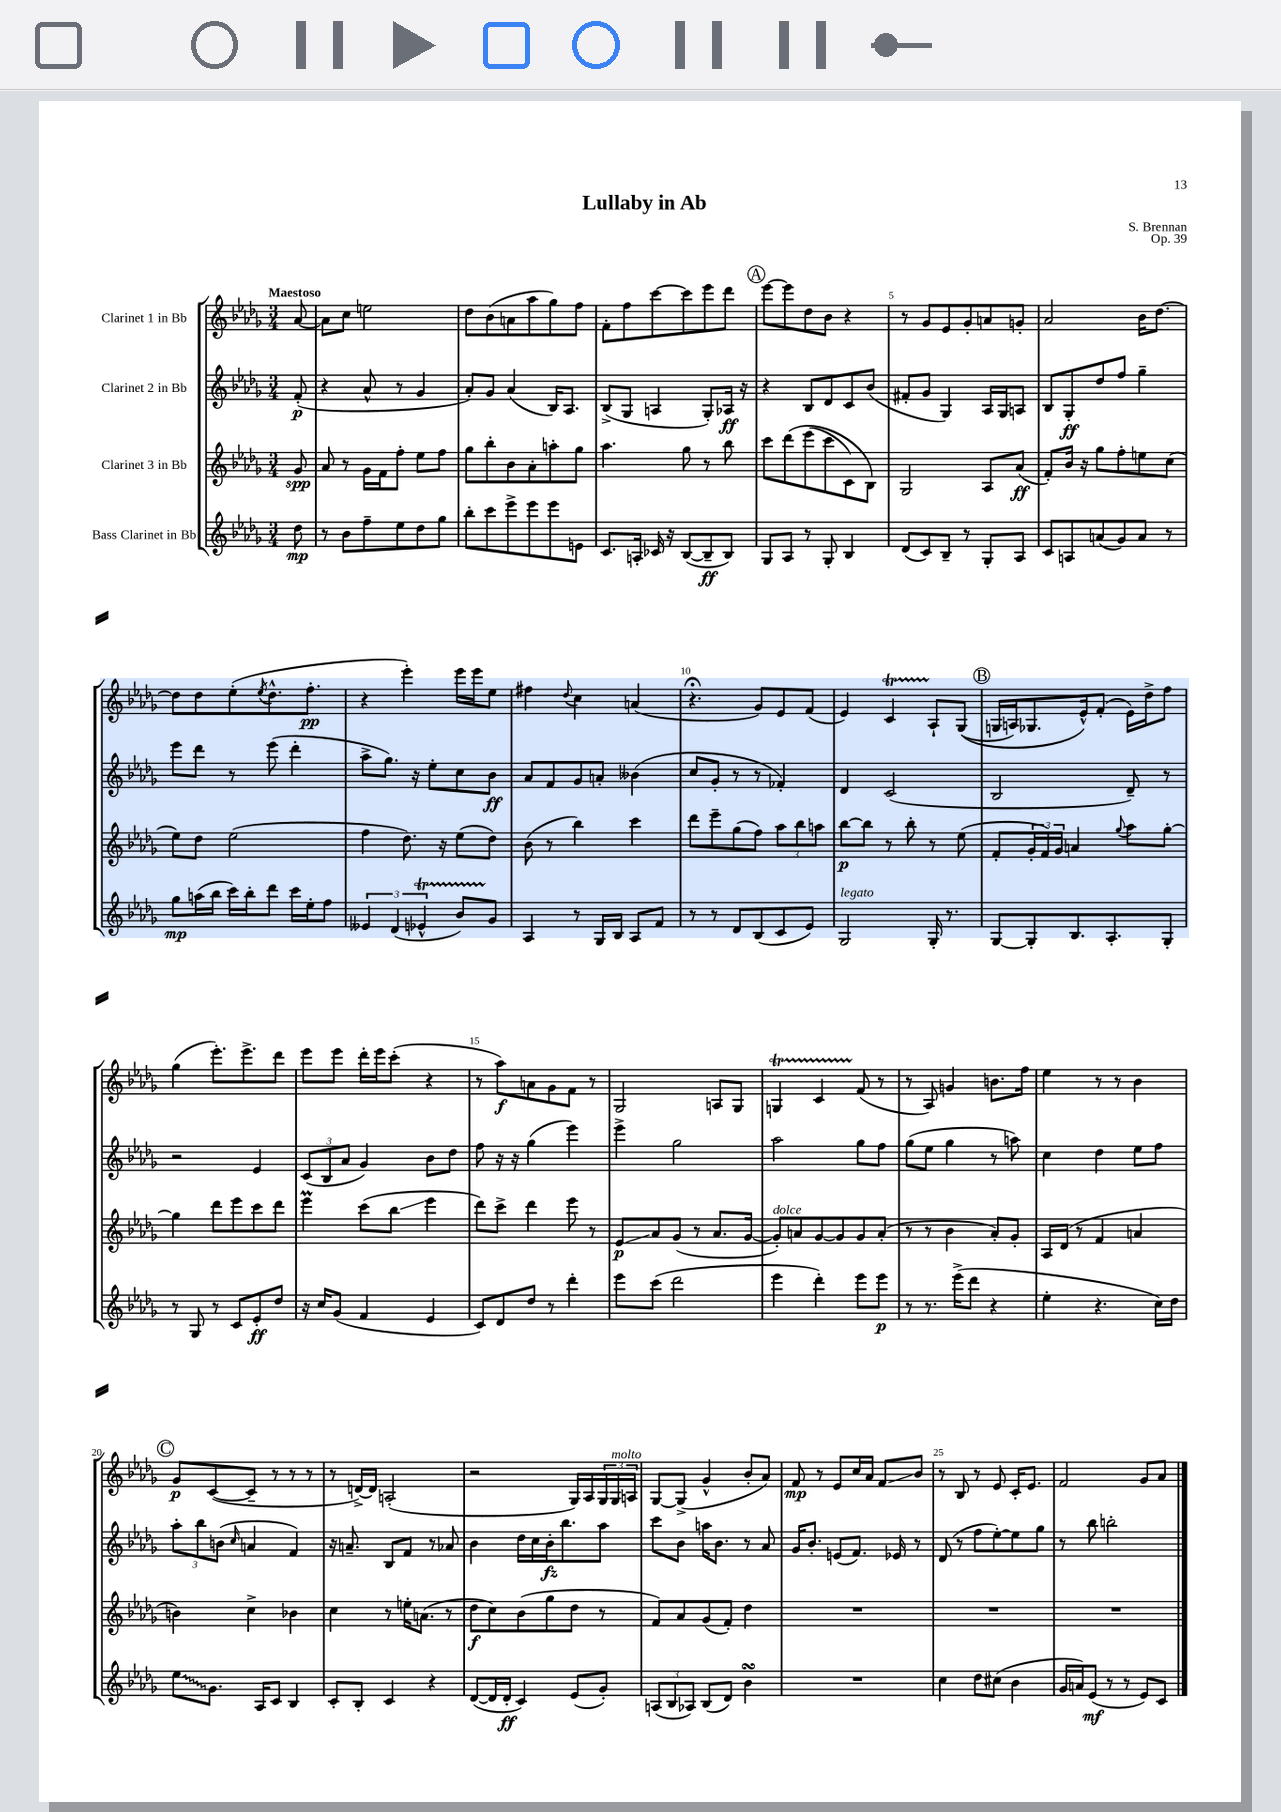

**kern	**kern	**kern	**kern
*staff4	*staff3	*staff2	*staff1
*clefG2	*clefG2	*clefG2	*clefG2
*k[b-e-a-d-g-]	*k[b-e-a-d-g-]	*k[b-e-a-d-g-]	*k[b-e-a-d-g-]
*M3/4	*M3/4	*M3/4	*M3/4
8dd-	8g-	(8f'	[8a-
=	=	=	=
8r	8a-	4r	8a-]
8b-	8r	.	8cc
8ff~	16g-	8a-^^	2ee
.	16f	.	.
8ee-	8ff'	8r	.
8dd-	8ee-	4g-	.
8gg-	8ff	.	.
=	=	=	=
8bb-'	8gg-	8a-')	8dd-
8ccc	8bb-'	8g-	(8b-
8eee-^	8b-	(4a-	8a
8eee-	8a-'	.	8aa-
8eee-	8aa'	16B-)	8gg-)
.	.	8.A-	.
8e	8gg-	.	8ff
=	=	=	=
8.c	4.aa-	(8B-^	8f'
.	.	8G-	8ff
16A'	.	.	.
16c-	.	4A	[8ccc
16r	.	.	.
([8B-	8gg-	.	8ccc]
8B-~]	8r	8G-')	8eee-
8B-)	8bb-	16A-	8ddd-
.	.	16r	.
=	=	=	=
8G-	8ccc	4r	[8eee-
8A-	&(8ddd-	.	8eee-]
8r	(8eee-	8B-	8dd-
8G-'	8ccc	8d-	8b-
4B-	8c)	8c	4r
.	8B-&)	(8b-	.
=	=	=	=
(8d-	2G-	8f#'	8r
8c)	.	8g-	8g-
8B-~	.	4G-)	8e-
8r	.	.	8g-'
8G-'	8A-	16A-	8a
.	.	16G-	.
8A-	(8a-	8A	8g'
=	=	=	=
8c	8f')	8B-	2a-
8A	16b-	8G-'	.
.	16r	.	.
(8a	8gg-	8dd-	.
8g-)	8ff'	8ff	.
8a	8ee	4gg-~	16b-
.	.	.	[8.dd-
8r	(8cc	.	.
=	=	=	=
8gg-	8ee-)	8eee-	8dd-]
(16aa	8dd-	8ddd-	8dd-
16bb-	.	.	.
16ccc)	(2ee-	8r	(8ee-'
16bb-'	.	.	.
.	.	.	8qee-
8ddd-	.	(8eee-	8.dd-^^
16ccc	.	4ddd-'	.
16ee-'	.	.	8.ff'
8ff	.	.	.
=	=	=	=
6e--	4ff	8aa-^	4r
.	.	8.gg-)	.
(6d-	.	.	.
.	8.dd-)	.	4eee-')
.	.	16r	.
6e-^^	.	.	.
.	.	8ee-'	.
.	16r	.	.
8b-)	(8ee-	8cc	16eee-
.	.	.	16eee-
8g-	8dd-)	8b-	8ee-
=	=	=	=
4A-	(8b-	8a-	4ff#
.	8r	8f	.
.	.	.	8qqdd-
8r	4bb-)	8g-	4cc
16G-	.	8a'	.
16B-	.	.	.
8A-	4ccc	(4b--	(4a
8f	.	.	.
=	=	=	=
8r	8ddd-	8cc	4.r;
8r	8eee-~	8g-'	.
8d-	(8gg-	8r	.
(8B-	8ff)	8r	8g-)
8c	12aa-	4f-')	8e-
.	12bb-	.	.
8e-)	.	.	(8f
.	12aa	.	.
=	=	=	=
2G-	[8bb-	4d-	4e-)
.	8bb-]	.	.
.	8r	(2c	4c
.	8bb-'	.	.
16G-'	8r	.	8A-`
8.r	.	.	.
.	(8ee-	.	&((8G-
=	=	=	=
[8G-	8f'	2B-	16G
.	.	.	16A)
8G-']	24g-'	.	8.G-
.	24f)	.	.
.	24g-	.	.
8.B-	4a	.	.
.	.	.	16e-^^&)
.	.	.	(8f'
8.A-'	.	.	.
.	8qqgg-	.	.
.	8aa-	8d-~)	16e-)
.	.	.	16dd-^
8G-'	[8gg-'	8r	8ff
=	=	=	=
8r	4gg-]	2r	(4gg-
8G-	.	.	.
8r	8ddd-	.	8.eee-')
8c	8eee-	.	.
.	.	.	8.eee-^
8e-'	8ccc	4e-	.
8dd-	8ddd-	.	8ddd-
=	=	=	=
16r	4eee-	(12c	8eee-
16cc	.	.	.
.	.	12B-	.
(8g-	.	.	8eee-
.	.	12a-	.
4f	(8ccc	4g-)	16ddd-'
.	.	.	16eee-
.	8bb-	.	(8ccc'
4e-	4eee-	8b-	4r
.	.	8dd-	.
=	=	=	=
8c)	8ddd-)	8ff	8r
8d-	8ccc^	16r	8aa-)
.	.	16r	.
8dd-	4ddd-	(4gg-	8a
8r	.	.	8g-
4ddd-'	8eee-	4eee-)	8f
.	8r	.	8r
=	=	=	=
8eee-	8e-	4eee-^	2G-
(8ccc	8a-	.	.
2ddd-	(8g-	2gg-	.
.	8r	.	.
.	8.a-	.	8A
.	.	.	8G-
.	[16g-	.	.
=	=	=	=
4eee-	8g-'])	2aa-	4G
.	8a	.	.
4ddd-')	[8g-	.	4c
.	8g-]	.	.
8eee-	8g-	8gg-	(8f
8eee-	(8a'	8ff	8r
=	=	=	=
8r	8r	(8gg-	8r
8.r	8r	8ee-	8A-)
.	4b-	4gg-	4g
(16eee-^	.	.	.
8ddd-	.	.	.
4r	8a-')	8r	8.b
.	8g-'	8aa)	.
.	.	.	16ff
=	=	=	=
4ee-'	16A-	4cc	4ee-
.	(16d-	.	.
.	8r	.	.
4.r	4f	4dd-	8r
.	.	.	8r
.	4a	8ee-	4b-
16cc)	.	8ff	.
16dd-	.	.	.
=	=	=	=
8ee-	4b)	12aa-'	8g-
.	.	12bb-	.
8.g-	.	.	([8c
.	.	(12b	.
.	.	16qqcc	.
.	4cc^	4a	8c~]
16A-	.	.	.
8c	.	.	8r
4B-	4b-	4f)	8r
.	.	.	8r
=	=	=	=
8c'	4cc	16r	8r
.	.	8.a~	.
8B-'	.	.	[16d^)
.	.	.	16d]
4c	8r	8B-	(2A'
.	16ee'	8f	.
.	(8.a	.	.
4r	.	8r	.
.	8r	8a-	.
=	=	=	=
([8d-	8dd-	4b-	2r
16d-]	8cc)	.	.
16d-'	.	.	.
4c)	(8b-	16dd-	.
.	.	16cc	.
.	8gg-	16b-'	.
.	.	8.bb-	.
(8e-	8dd-	.	16G-)
.	.	.	16A-
8g-')	8r	8aa-	24G-
.	.	.	24G-
.	.	.	24A
=	=	=	=
(12A	8f)	8ccc	[8G-
12B-	.	.	.
.	8a-	8b-	(8G-^]
12A-)	.	.	.
(8B-	(8g-	16aa	4g-^^
.	.	8.b-	.
8d-)	8f')	.	.
4b-	4dd-	8r	8b-'
.	.	8a-	8a-)
=	=	=	=
2.r	2.r	16g-	8f
.	.	8.b-'	.
.	.	.	8r
.	.	(8e	8e-
.	.	8.f)	16cc
.	.	.	16a-
.	.	.	8f
.	.	16e-	.
.	.	8r	8b-
=	=	=	=
4cc	2.r	(8d-	8r
.	.	8r	8B-
8dd-	.	8ff	8r
(8cc#	.	[8ee-')	8e-
4b-	.	8ee-]	16c'
.	.	.	8.e-
.	.	8gg-	.
=	=	=	=
16g-	2.r	8r	2f
16a)	.	.	.
(8e-	.	8bb-	.
8r	.	2bb'	.
8r	.	.	.
8e-)	.	.	8g-
8c	.	.	8a-
==	==	==	==
*-	*-	*-	*-
